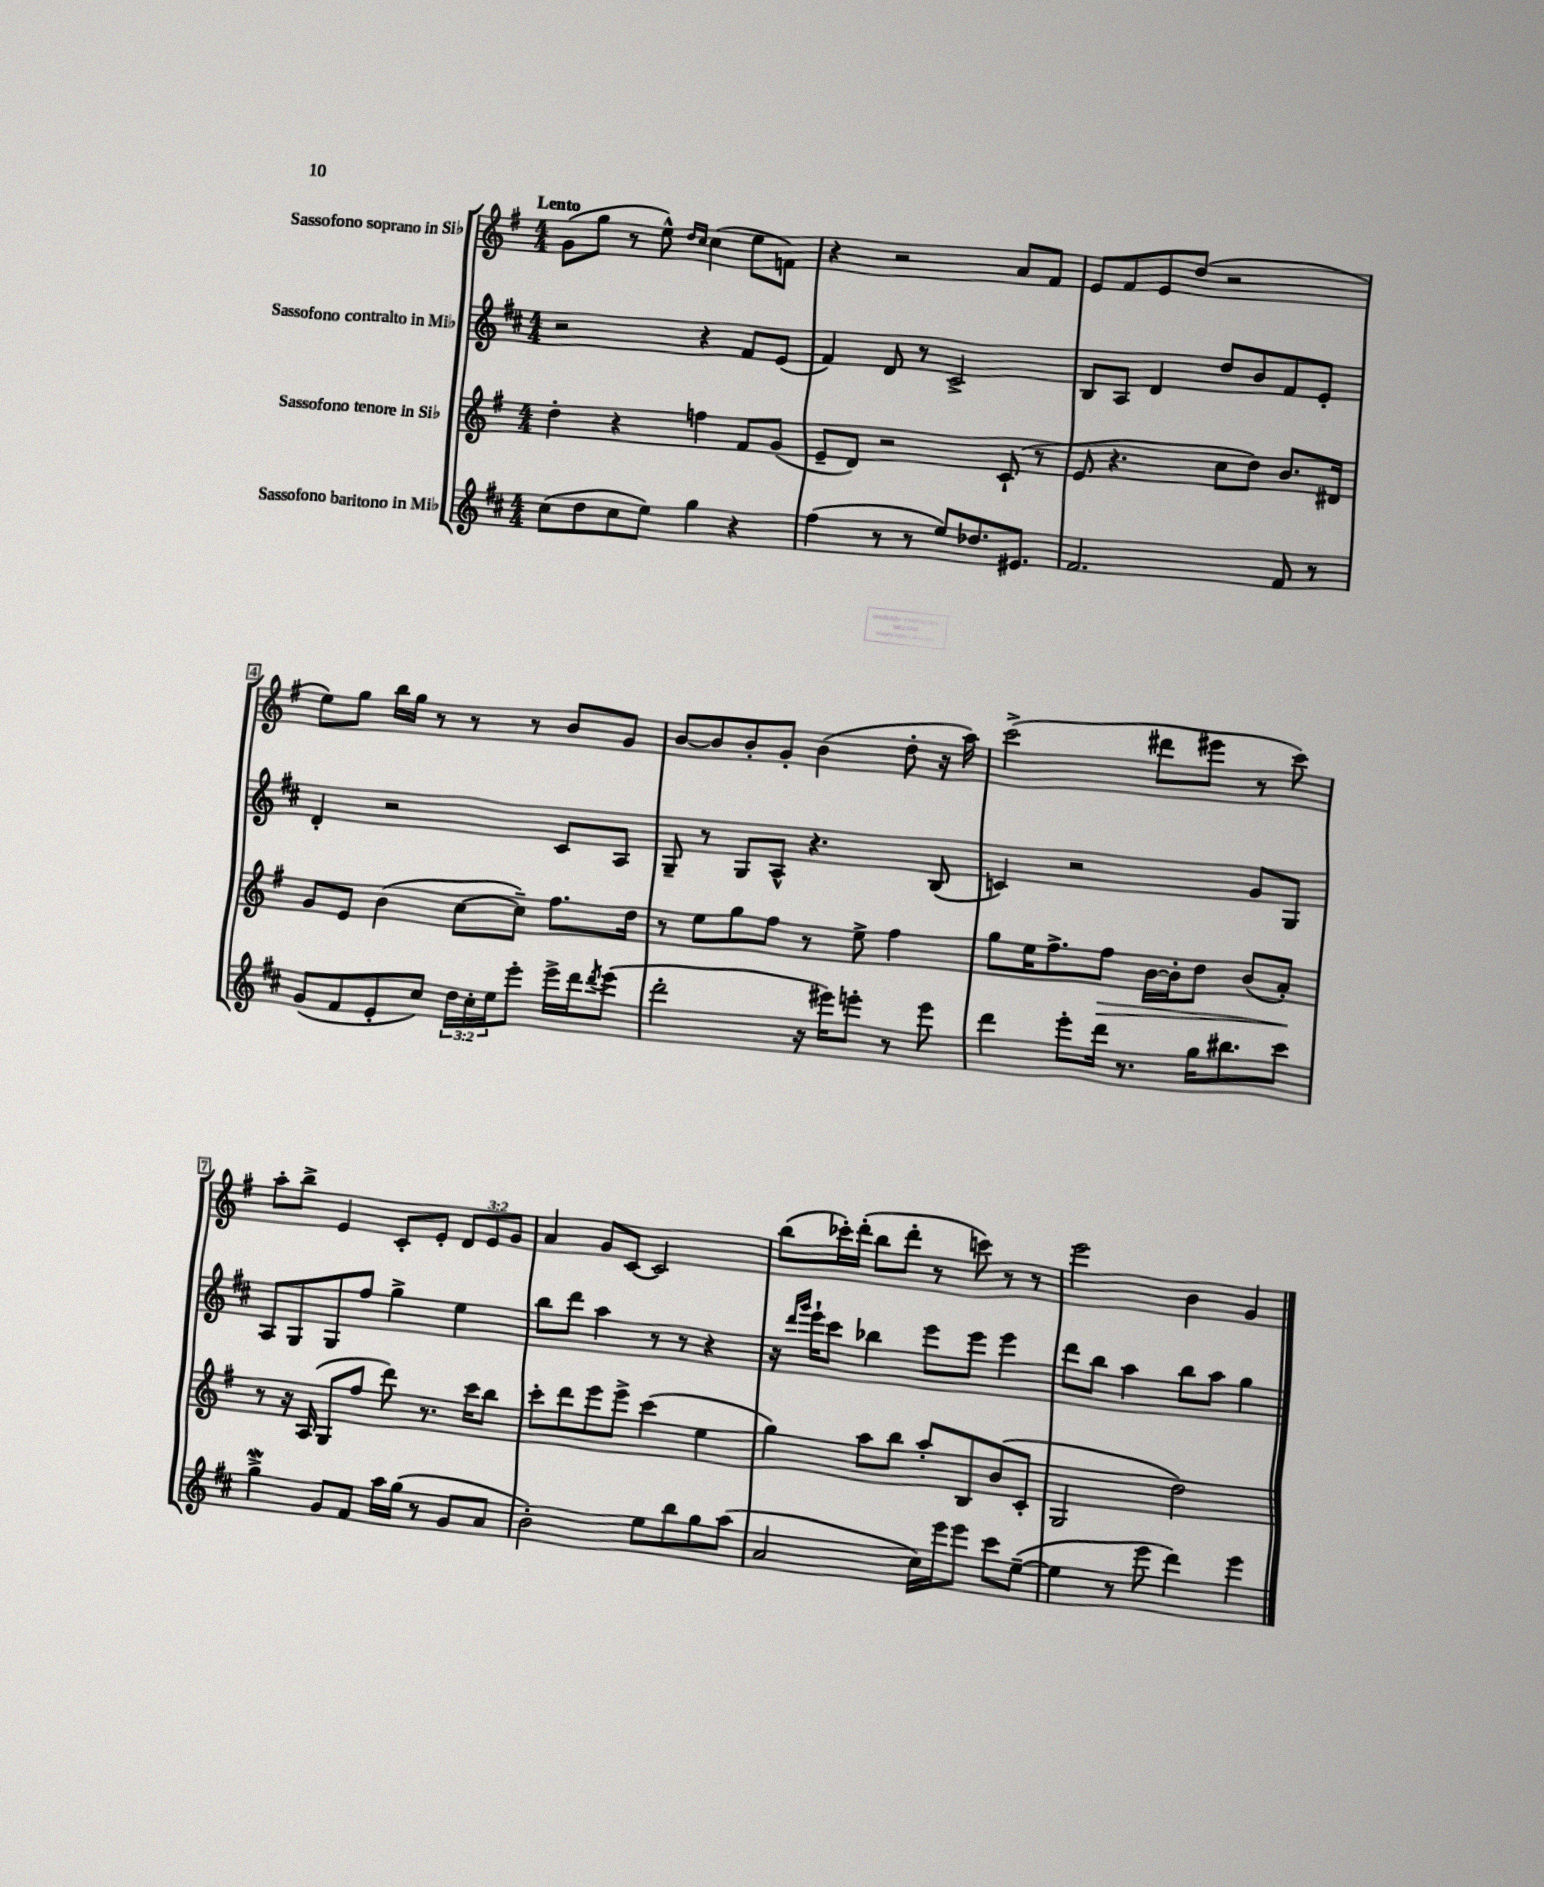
<<
\new StaffGroup <<
\new Staff = "s0" \with { instrumentName = "Sassofono soprano in Sib" } {
    \clef treble \key g \major \numericTimeSignature \time 4/4 \override Staff.TupletNumber.text = #tuplet-number::calc-fraction-text \tempo "Lento"
    g'8( g''8 r8 e''8-^) \grace { d''16 c''16 } c''4( e''8 f'8) |
    r4 r2 a'8 fis'8 |
    e'8 fis'8 e'8 d''8( r2 |
    e''8) g''8 b''16 g''16 r8 r8 r8 b'8 g'8 |
    b'8~ b'8 b'8-. g'8-. b'4( d''8-. r16 a''16) |
    c'''2->( dis'''8 eis'''8 r8 c'''8) |
    a''8-. b''8-> e'4 c'8-. e'8-. \tuplet 3/2 { d'8 e'8 g'8 } |
    a'4 g'8 c'8~ c'2 |
    b''8( ces'''16-.) d'''16-.( b''8 d'''8-. r8 c'''8) r8 r8 |
    e'''2 b'4 g'4 \bar "|." |
}
\new Staff = "s1" \with { instrumentName = "Sassofono contralto in Mib" } {
    \clef treble \key d \major \numericTimeSignature \time 4/4
    r2 r4 fis'8 e'8( |
    fis'4) d'8 r8 cis'2-> |
    b8 a8 d'4 d''8 b'8 fis'8 e'8-. |
    d'4-. r2 cis'8 a8 |
    g8-- r8 g8 a8-^ r4. b8( |
    c'4) r2 g'8 g8 |
    a8 g8 g8 fis''8 g''4-> e''4 |
    b''8 d'''8 a''4 r8 r8 r4 |
    r16 \grace { d'''16 g'''16 } e'''16-! cis'''8 bes''4 e'''8 e'''8 e'''4 |
    d'''8 b''8 a''4 b''8 a''8 g''4 \bar "|." |
}
\new Staff = "s2" \with { instrumentName = "Sassofono tenore in Sib" } {
    \clef treble \key g \major \numericTimeSignature \time 4/4
    d''4-. r4 f''4 fis'8 g'8( |
    e'8-- d'8) r2 c'8-!( r8 |
    e'8 r4. c''8 d''8) b'8. dis'16 |
    g'8 e'8 b'4( c''8~ c''8--) fis''8. d''16 |
    r8 e''8 g''8 fis''8 r8 e''8-> fis''4 |
    g''8 e''16 fis''8.-> fis''8\> b'16~ b'16-. d''8 b'8( a'8-.\!) |
    r8 r16 a16( g8 fis''8 d'''8) r8. c'''16 b''8 |
    c'''8-. d'''8 e'''8 e'''8-> c'''4( e''4 |
    g''4) a''8 b''8 a''8-. b8 b'8( c'8-. |
    g2 d''2) \bar "|." |
}
\new Staff = "s3" \with { instrumentName = "Sassofono baritono in Mib" } {
    \clef treble \key d \major \numericTimeSignature \time 4/4 \override Staff.TupletNumber.text = #tuplet-number::calc-fraction-text
    cis''8( d''8 cis''8 e''8) g''4 r4 |
    fis''4( r8 r8 e''8) des''8. eis'8. |
    fis'2. fis'8 r8 |
    g'8( fis'8 e'8-. cis''8) \tuplet 3/2 { d''16 cis''16-. e''16 } e'''8-. e'''16-> d'''16 \acciaccatura { d'''8 } e'''8( |
    d'''2-. r16 eis'''16) e'''8-. r8 e'''8 |
    d'''4 e'''8-. d'''16 r8. g''16 bis''8. cis'''8 |
    g''4->\mordent g'8 fis'8 a''16 g''16( r8 g'8 a'8 |
    b'2-.) e''8 b''8 g''8 a''8( |
    a'2 cis''16) e'''16 e'''8 cis'''8 e''8~--( |
    e''4 r8 e'''8 d'''4) e'''4 \bar "|." |
}
>>
>>
\layout { \context { \Score \override BarNumber.stencil = #(make-stencil-boxer 0.1 0.3 ly:text-interface::print) } }
